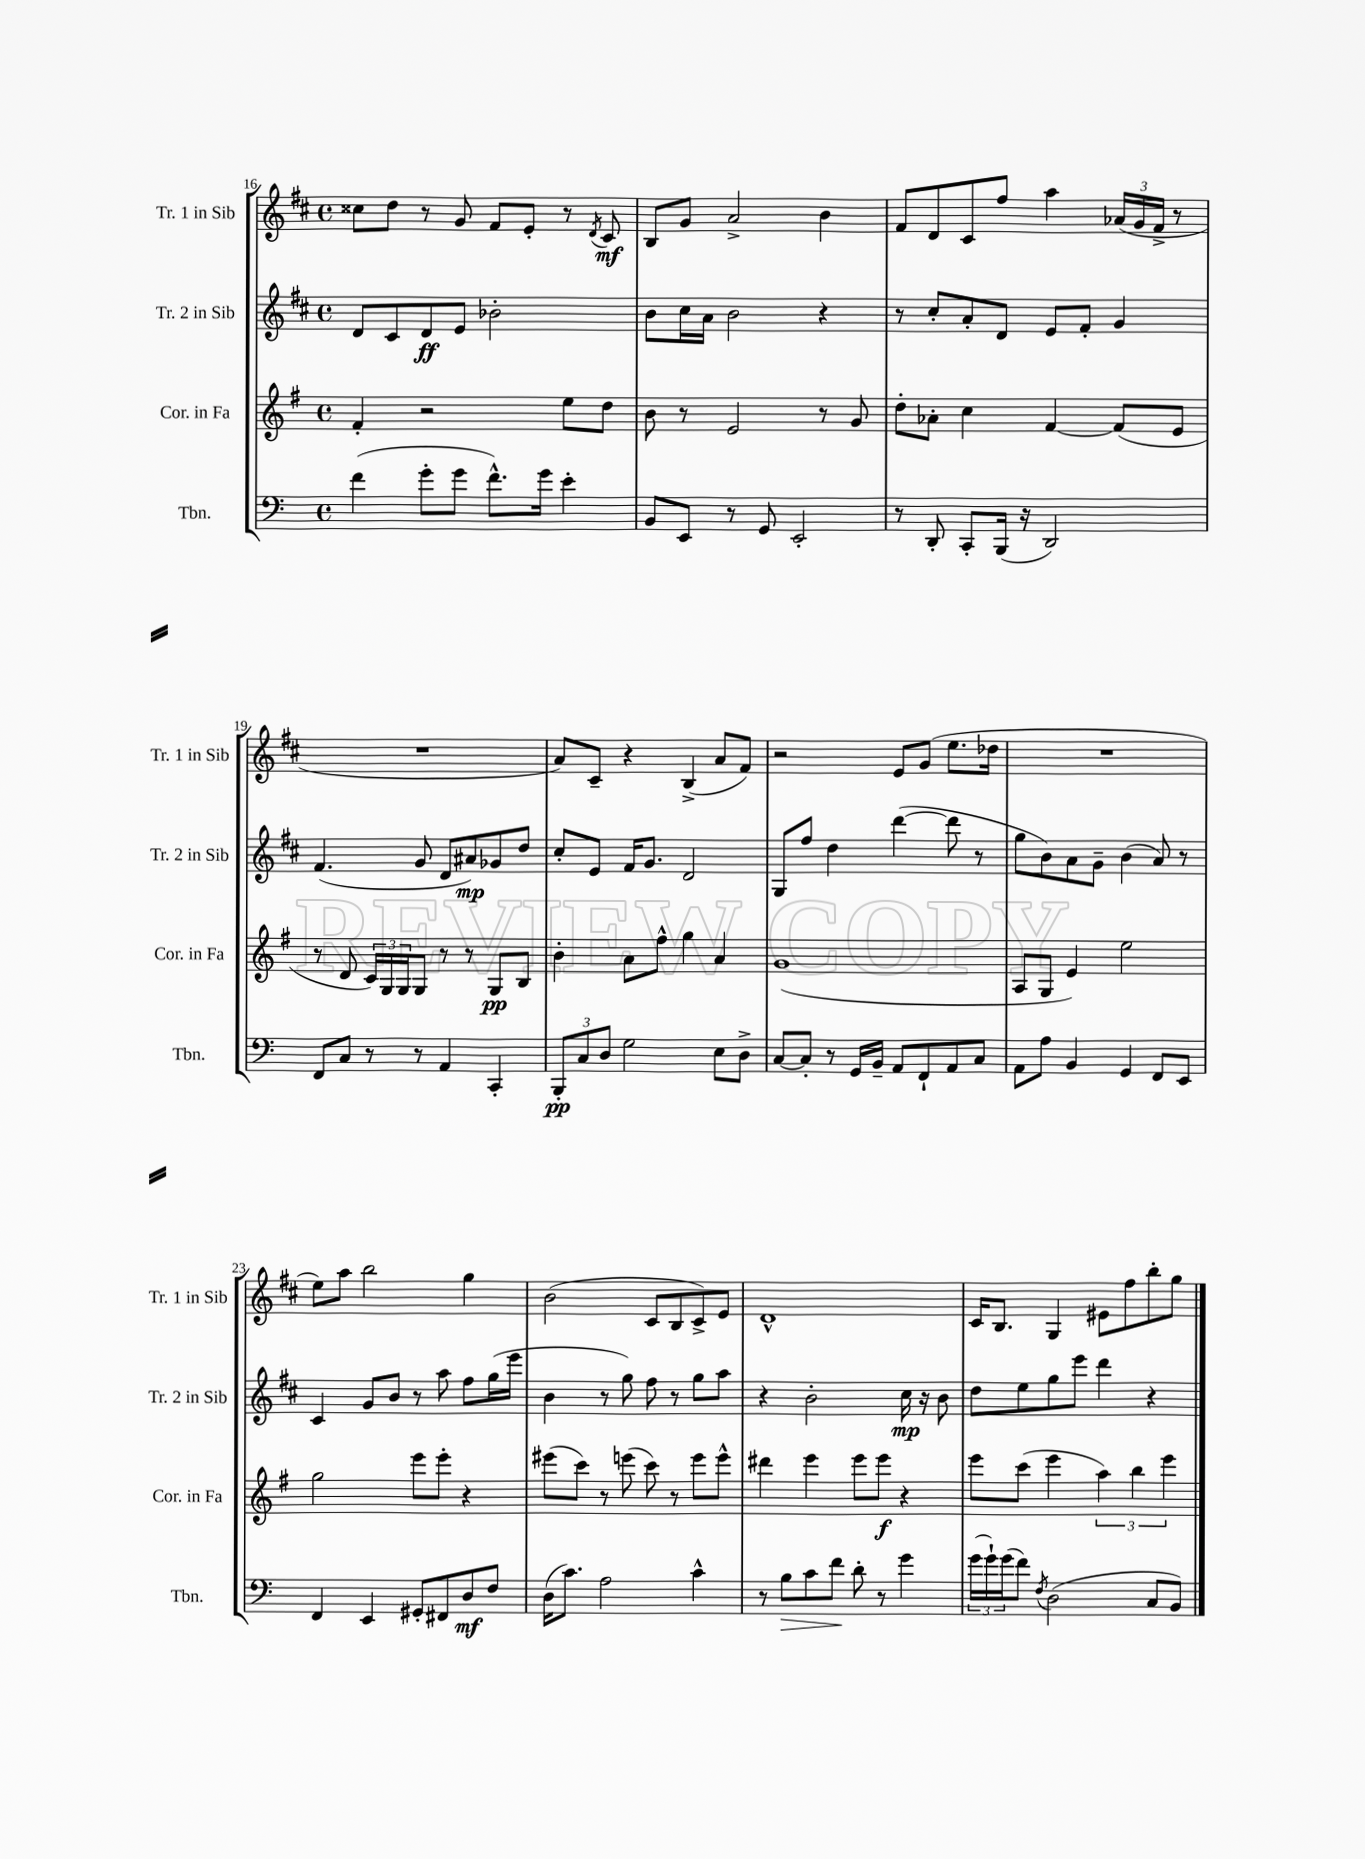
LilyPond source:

<<
\new StaffGroup <<
\new Staff = "s0" \with { instrumentName = "Tr. 1 in Sib" shortInstrumentName = "Tr. 1 in Sib" } {
    \clef treble \key d \major \defaultTimeSignature \time 4/4
    cisis''8 d''8 r8 g'8 fis'8 e'8-. r8 \acciaccatura { d'8 } cis'8\mf |
    b8 g'8 a'2-> b'4 |
    fis'8 d'8 cis'8 fis''8 a''4 \tuplet 3/2 { aes'16( g'16 fis'16-> } r8 |
    R1 |
    a'8) cis'8-- r4 b4->( a'8 fis'8) |
    r2 e'8 g'8( e''8. des''16 |
    R1 |
    e''8) a''8 b''2 g''4 |
    b'2( cis'8 b8 cis'8->) e'8 |
    d'1-^ |
    cis'16 b8. g4 eis'8 fis''8 b''8-. g''8 \bar "|." |
}
\new Staff = "s1" \with { instrumentName = "Tr. 2 in Sib" shortInstrumentName = "Tr. 2 in Sib" } {
    \clef treble \key d \major \defaultTimeSignature \time 4/4
    d'8 cis'8 d'8\ff e'8 bes'2-. |
    b'8 cis''16 a'16 b'2 r4 |
    r8 cis''8-. a'8-. d'8 e'8 fis'8-. g'4 |
    fis'4.( g'8 d'8 ais'8\mp) ges'8 d''8 |
    cis''8-. e'8 fis'16 g'8. d'2 |
    g8 fis''8 d''4 d'''4~( d'''8 r8 |
    g''8 b'8) a'8 g'8-- b'4( a'8) r8 |
    cis'4 g'8 b'8 r8 a''8 fis''8 g''16( e'''16 |
    b'4 r8 g''8) fis''8 r8 g''8 a''8 |
    r4 b'2-. cis''16\mp r16 b'8 |
    d''8 e''8 g''8 e'''8 d'''4 r4 \bar "|." |
}
\new Staff = "s2" \with { instrumentName = "Cor. in Fa" shortInstrumentName = "Cor. in Fa" } {
    \clef treble \key g \major \defaultTimeSignature \time 4/4
    fis'4-. r2 e''8 d''8 |
    b'8 r8 e'2 r8 g'8 |
    d''8-. aes'8-. c''4 fis'4~ fis'8( e'8 |
    r8 d'8 \tuplet 3/2 { c'16) g16 g16 } g8 r8 r8 g8\pp b8 |
    b'4-. a'8 fis''8-^ g''4 a'4 |
    g'1( |
    a8 g8 e'4) e''2 |
    g''2 e'''8 e'''8-. r4 |
    eis'''8( c'''8) r8 e'''8( c'''8) r8 e'''8 e'''8-^ |
    dis'''4 e'''4 e'''8 e'''8\f r4 |
    e'''8 c'''8( e'''4 \tuplet 3/2 { a''4) b''4 e'''4 } \bar "|." |
}
\new Staff = "s3" \with { instrumentName = "Tbn." shortInstrumentName = "Tbn." } {
    \clef bass \key c \major \defaultTimeSignature \time 4/4
    f'4( g'8-. g'8 f'8.-^) g'16 e'4-. |
    b,8 e,8 r8 g,8 e,2-. |
    r8 d,8-. c,8-. b,,16( r16 d,2) |
    f,8 c8 r8 r8 a,4 c,4-. |
    \tuplet 3/2 { b,,8-.\pp c8 d8 } g2 e8 d8-> |
    c8~ c8-. r8 g,16 b,16-- a,8 f,8-! a,8 c8 |
    a,8 a8 b,4 g,4 f,8 e,8 |
    f,4 e,4 gis,8-. fis,8 d8\mf f8 |
    d16( c'8.) a2 c'4-^ |
    r8 b8\> c'8 f'8\! d'8-. r8 g'4 |
    \tuplet 3/2 { g'16( g'16-!) g'16( } f'8) \acciaccatura { f8 } d2( c8 b,8) \bar "|." |
}
>>
>>
\layout { \context { \Score currentBarNumber = #16 } }
